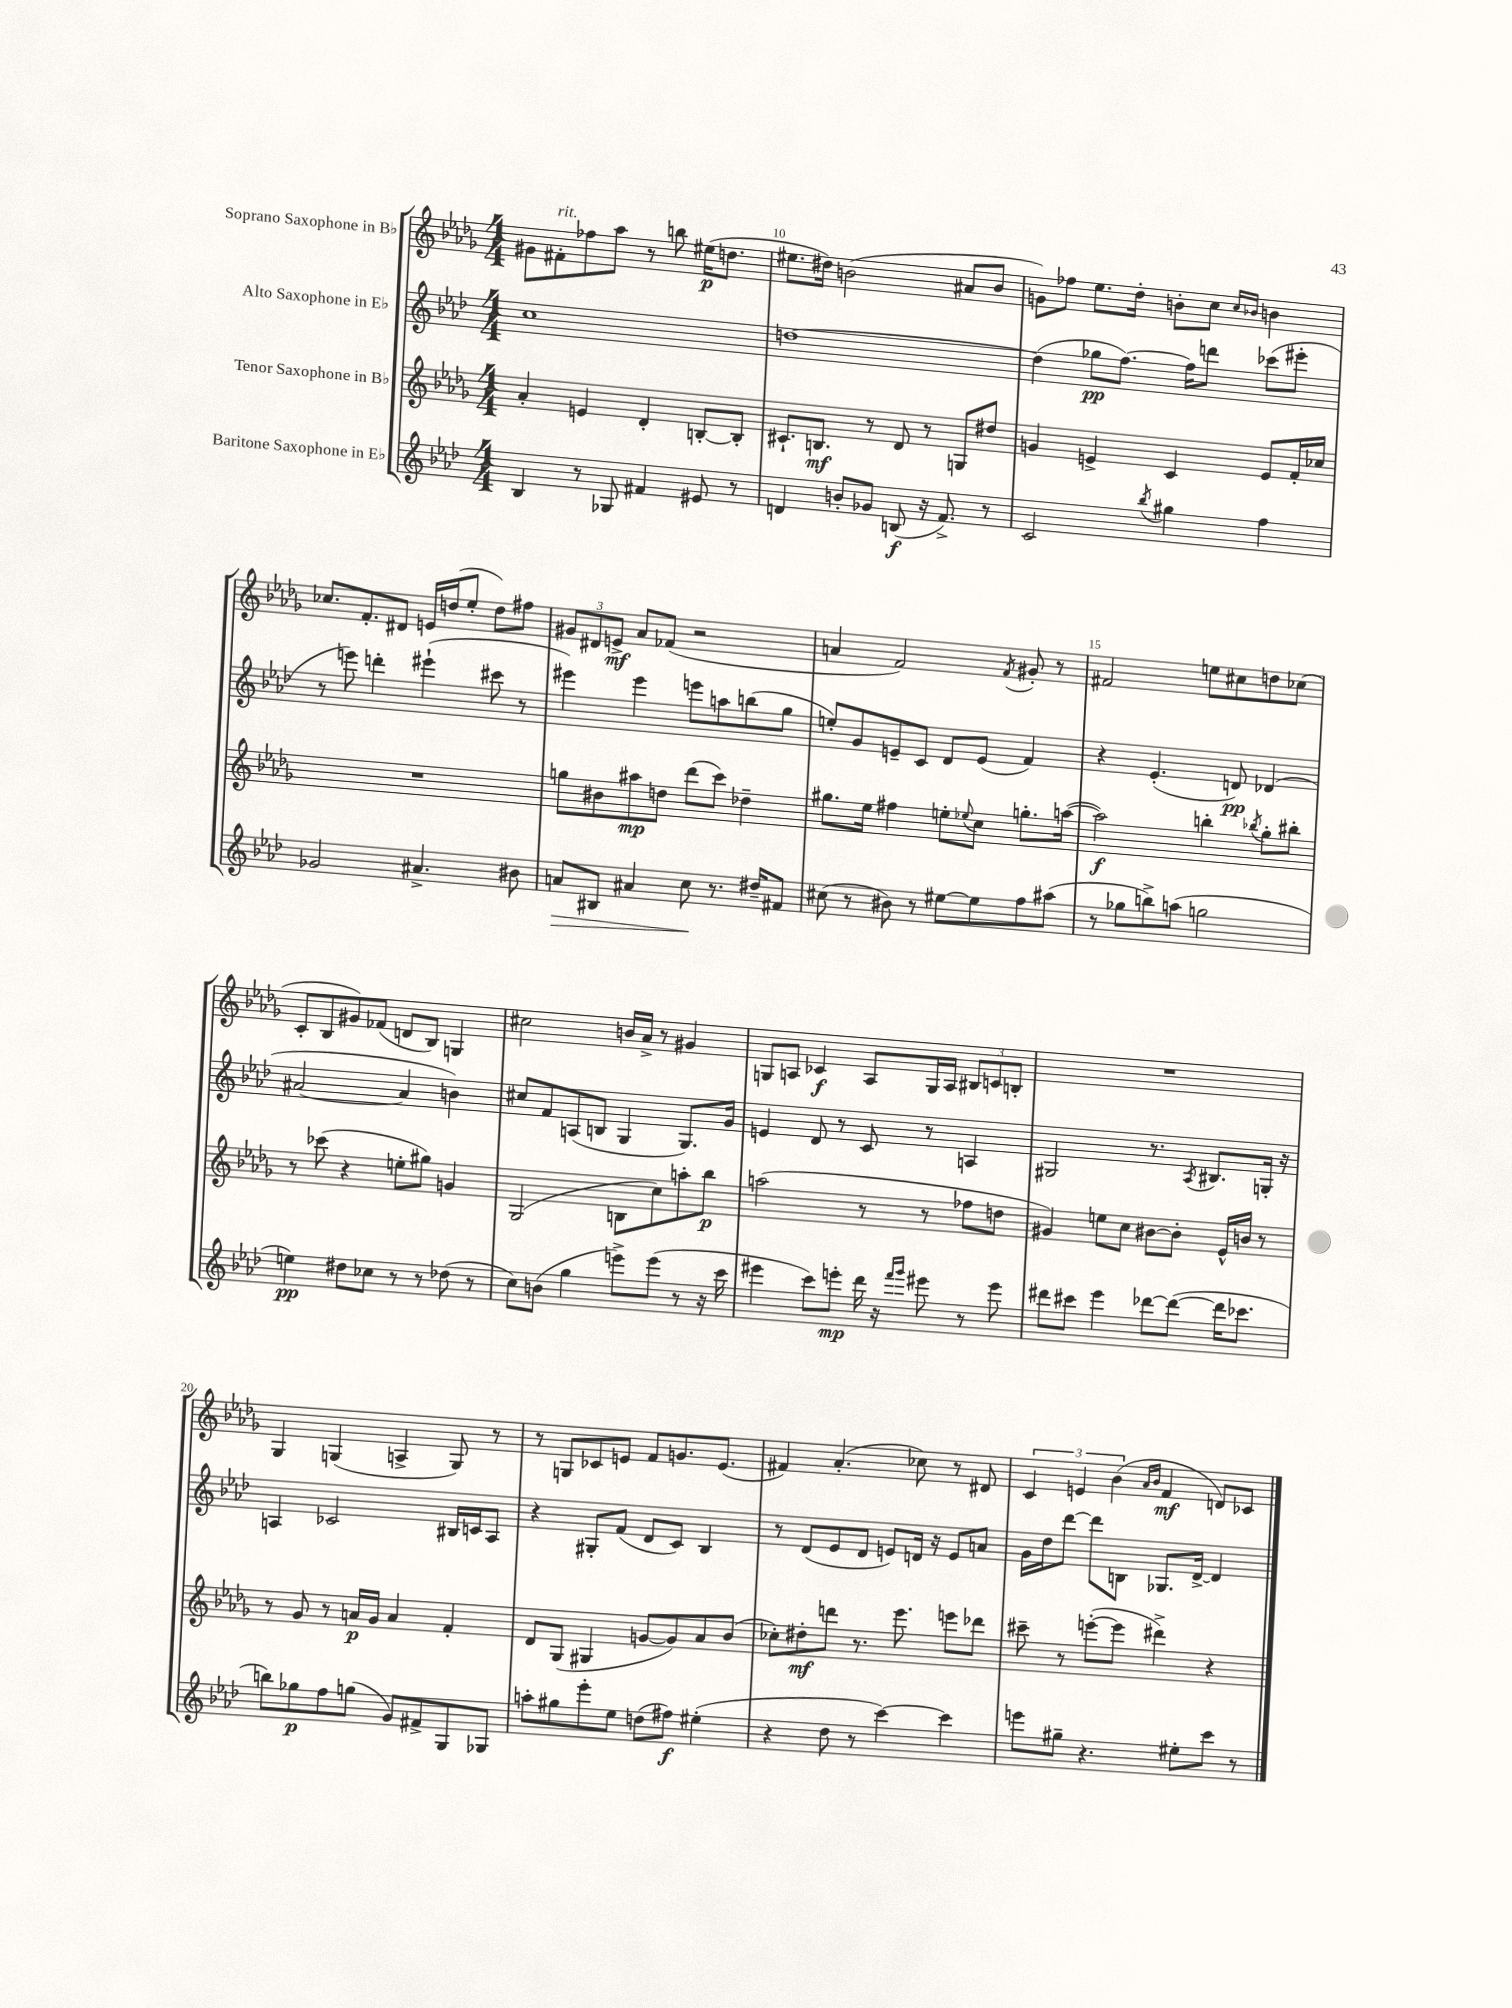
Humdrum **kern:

**kern	**dynam	**kern	**dynam	**kern	**dynam	**kern	**dynam
*part4	*part4	*part3	*part3	*part2	*part2	*part1	*part1
*staff4	*staff4	*staff3	*staff3	*staff2	*staff2	*staff1	*staff1
*I"Baritone Saxophone in E♭	*	*I"Tenor Saxophone in B♭	*	*I"Alto Saxophone in E♭	*	*I"Soprano Saxophone in B♭	*
*clefG2	*	*clefG2	*	*clefG2	*	*clefG2	*
*k[b-e-a-d-]	*	*k[b-e-a-d-g-]	*	*k[b-e-a-d-]	*	*k[b-e-a-d-g-]	*
*M4/4	*	*M4/4	*	*M4/4	*	*M4/4	*
=9	=9	=9	=9	=9	=9	=9	=9
4B-/	.	4a-'/	.	1cc	.	8g#X\L	.
!	!	!	!	!	!	!LO:TX:a:i:t=rit.	!
.	.	.	.	.	.	8f#X'\	.
8r	.	4en/	.	.	.	8ff-X\	.
8G-X/	.	.	.	.	.	8aa-\J	.
4f#X/	.	4d-'/	.	.	.	8r	.
.	.	.	.	.	.	8bbn\	.
8e#X/	.	[8Bn'/L	.	.	.	(16ee#X\KL	p
.	.	.	.	.	.	8.ddn\J	.
8r	.	8B'/J]	.	.	.	.	.
=10	=10	=10	=10	=10	=10	=10	=10
4dn/	.	8.c#X`/L	.	[1ddn	.	8.ee#X\L	.
.	.	8.Bn/J	mf	.	.	16dd#X\Jk)	.
8bn'/L	.	.	.	.	.	(2bn\	.
8g-X/J	.	8r	.	.	.	.	.
(8Bn/	f	8d-/	.	.	.	.	.
16r	.	8r	.	.	.	.	.
8.f^/)	.	.	.	.	.	.	.
.	.	8Gn/L	.	.	.	8a#X/L	.
8r	.	8dd#X/J	.	.	.	8b/J	.
=11	=11	=11	=11	=11	=11	=11	=11
2c/	.	4gn/	.	(4dd\]	.	8gn\L)	.
.	.	.	.	.	.	8ff-X\J	.
.	.	4en^/	.	8gg-X\L	pp	8.ee-\L	.
.	.	.	.	[8.ff\J)	.	.	.
.	.	.	.	.	.	16dd-'\Jk	.
8qbb-/	.	.	.	.	.	.	.
4gg#X\	.	4c/	.	.	.	8bn'\L	.
.	.	.	.	16ff\KL]	.	.	.
.	.	.	.	8dddn\J	.	8cc\J	.
.	.	.	.	.	.	16qqcc/LL	.
.	.	.	.	.	.	16qqb-X/JJ	.
4ff\	.	8e/L	.	(8ccc-X\L	.	4bn\	.
.	.	16f'/L	.	8eee#X'\J	.	.	.
.	.	16cc-X/JJ	.	.	.	.	.
!!LO:LB:g=z
=12	=12	=12	=12	=12	=12	=12	=12
2g-X/	.	1r	.	8r	.	8.cc-X/L	.
.	.	.	.	8eeen\)	.	.	.
.	.	.	.	.	.	8.f'/	.
.	.	.	.	4dddn'\	.	.	.
.	.	.	.	.	.	8d#X/J	.
4.a#X^/	.	.	.	(4eee#X`\	.	16en/LL	.
.	.	.	.	.	.	(16ddn/J	.
.	.	.	.	.	.	8ee-'/J	.
.	.	.	.	8ccc#X\	.	8dd\L)	.
8b#X\	.	.	.	8r	.	8ff#X\J	.
=13	=13	=13	=13	=13	=13	=13	=13
!	!LO:HP:b	!	!	!	!	!	!
8an/L	>	8ggn\L	.	4eee#X\)	.	12g#X/L	.
.	.	.	.	.	.	12d#X/	.
8B#X/J	.	8b#X\	.	.	.	.	.
.	.	.	.	.	.	12en^/J	mf
4a#X/	.	8aa#X\	mp	4eee#\	.	8a-/L	.
.	.	8ddn\J	.	.	.	(8f-X/J	.
8cc\	.	(8ddd-\L	.	8eeen\L	.	2r	.
8.r	]	8ccc\J)	.	8aan\	.	.	.
.	.	4dd-X~\	.	(8bbn\	.	.	.
16dd#X~/KL	.	.	.	.	.	.	.
8f#X/J	.	.	.	8gg\J	.	.	.
=14	=14	=14	=14	=14	=14	=14	=14
(8cc#X\	.	8.gg#X\L	.	8een'/L)	.	4an/	.
8r	.	.	.	8g/	.	.	.
.	.	16ee-\Jk	.	.	.	.	.
8b#X\)	.	4ff#X\	.	8en~/	.	2f/)	.
8r	.	.	.	8c/J	.	.	.
[8ee#X\L	.	8een'\L	.	8d-/L	.	.	.
.	.	8qqee-X/	.	.	.	.	.
8ee#\]	.	8cc\J	.	(8e/J	.	.	.
.	.	.	.	.	.	8qf/	.
8ff\	.	8.ggn'\L	.	4f/)	.	8g#X'/	.
(8aa#X\J	.	.	.	.	.	8r	.
.	.	([16aan\Jk	.	.	.	.	.
=15	=15	=15	=15	=15	=15	=15	=15
8r	.	2aa\])	f	4r	.	2f#X/	.
8gg-X\L	.	.	.	.	.	.	.
8bbn^\)	.	.	.	(4.e-'/	.	.	.
(8aan\J	.	.	.	.	.	.	.
2ggn\	.	4bbn'\	.	.	.	8een\L	.
.	.	.	.	8dn/)	pp	8cc#X\	.
.	.	8qbb-X/	.	.	.	.	.
.	.	8gg-'\L	.	(4d-X/	.	8ddn\	.
.	.	8bb#X'\J	.	.	.	(8cc-X\J	.
!!LO:LB:g=z
=16	=16	=16	=16	=16	=16	=16	=16
4een\)	pp	8r	.	[2a#X/	.	8c'/L	.
.	.	(8ccc-X\	.	.	.	8B-/	.
8dd#X\L	.	4r	.	.	.	8g#X/)	.
8cc-X\J	.	.	.	.	.	(8f-X/J	.
8r	.	8een'\L	.	4a#/]	.	8dn/L	.
8r	.	8gg#X\J)	.	.	.	8B-/J)	.
(8dd-X\	.	4gn/	.	4bn\)	.	4Gn/	.
8r	.	.	.	.	.	.	.
=17	=17	=17	=17	=17	=17	=17	=17
8cc\L)	.	(2G-/	.	8cc#X/L	.	2cc#X\	.
(8bn\J	.	.	.	8f/	.	.	.
4gg\	.	.	.	(8An/	.	.	.
.	.	.	.	8Bn/J	.	.	.
8eeen^\L)	.	8Bn\L	.	4G/	.	16bn/LL	.
.	.	.	.	.	.	16a-^/JJ	.
(8eee\J	.	8cc\)	.	.	.	8r	.
8r	.	8aan'\	.	8.G/L)	.	4g#X/	.
16r	.	8bb-\J	p	.	.	.	.
16ccc\	.	.	.	16g/Jk	.	.	.
=18	=18	=18	=18	=18	=18	=18	=18
4eee#X\	.	(2aan\	.	4en/	.	8Gn/L	.
.	.	.	.	.	.	8An/J	.
8ccc\L)	.	.	.	8d-/	.	4c-X/	f
8eeen'\J	mp	.	.	8r	.	.	.
16ddd-\	.	8r	.	8c/	.	8A/L	.
16r	.	.	.	.	.	.	.
16qqfff/LL	.	.	.	.	.	.	.
16qqggg/JJ	.	.	.	.	.	.	.
8eee#X\	.	8r	.	8r	.	16G/L	.
.	.	.	.	.	.	16A/JJ	.
8r	.	8ff-X\L	.	4An/	.	12B#X/L	.
.	.	.	.	.	.	12cn/	.
8eee#\	.	8ddn\J	.	.	.	.	.
.	.	.	.	.	.	12Bn'/J	.
=19	=19	=19	=19	=19	=19	=19	=19
8ddd#X\L	.	4g#X/)	.	2G#X/	.	1r	.
8ccc#X\J	.	.	.	.	.	.	.
4eee-\	.	8een\L	.	.	.	.	.
.	.	8cc\J	.	.	.	.	.
[8ddd-X\L	.	[8b#X\L	.	8.r	.	.	.
(8ddd-\J_	.	8b#'\J]	.	.	.	.	.
.	.	.	.	8qA-/	.	.	.
.	.	.	.	8.B#X/L	.	.	.
16ddd-\KL]	.	16e-^^/LL	.	.	.	.	.
8.ccc-X\J	.	16bn/JJ	.	.	.	.	.
.	.	8r	.	16Gn'/Jk	.	.	.
.	.	.	.	16r	.	.	.
!!LO:LB:g=z
=20	=20	=20	=20	=20	=20	=20	=20
8bbn\L)	.	8r	.	4An/	.	4G-/	.
8gg-X\	p	8g-/	.	.	.	.	.
8ff\	.	8r	.	2c-X/	.	(4Gn/	.
(8ggn\J	.	16an/LL	p	.	.	.	.
.	.	16g-/JJ	.	.	.	.	.
8g/L)	.	4a/	.	.	.	4An^/	.
8f#X^/	.	.	.	.	.	.	.
8G/	.	4f'/	.	16B#X/LL	.	8G/)	.
.	.	.	.	16cn/J	.	.	.
8G-X/J	.	.	.	8A/J	.	8r	.
=21	=21	=21	=21	=21	=21	=21	=21
8aan'\L	.	8d-/L	.	4r	.	8r	.
8gg#X\	.	(8G-/J	.	.	.	8Gn/L	.
8eee-'\	.	4G#X/	.	8G#X'/L	.	8c-X/	.
8ee-\J	.	.	.	(8f/J	.	8en/J	.
(8ddn\L	.	[8gn/L	.	8d-/L	.	8f/L	.
8ff#X\J)	f	8g/])	.	8c/J)	.	8.gn/	.
(4ee#X'\	.	8a-/	.	4B-/	.	.	.
.	.	.	.	.	.	(8.e/J	.
.	.	(8b-/J	.	.	.	.	.
=22	=22	=22	=22	=22	=22	=22	=22
4r	.	8cc-X'\L)	.	8r	.	4f#X/)	.
.	.	8dd#X'\	mf	(8d-/L	.	.	.
8dd-\	.	8dddn\J	.	8e-/	.	(4.a-'/	.
8r	.	8.r	.	8d-/J	.	.	.
[4ccc\)	.	.	.	8en/L)	.	.	.
.	.	8.eee-\	.	.	.	.	.
.	.	.	.	16dn/Jk	.	8cc-X\)	.
.	.	.	.	16r	.	.	.
4ccc\]	.	8eeen\L	.	8e/L	.	8r	.
.	.	8ddd-X\J	.	8an/J	.	8d#X/	.
=23	=23	=23	=23	=23	=23	=23	=23
8eeen\L	.	8ccc#X~\	.	16g\LL	.	6c/	.
.	.	.	.	16dd-\J	.	.	.
8gg#X~\J	.	8r	.	[8ddd-\J	.	.	.
.	.	.	.	.	.	6en/	.
4.r	.	([8eeen'\L	.	8ddd-\L]	.	.	.
.	.	.	.	.	.	(6b-\	.
.	.	8eee\J]	.	8Bn\J	.	.	.
.	.	.	.	.	.	16qqa-/LL	.
.	.	.	.	.	.	16qqb-/JJ	.
.	.	4ddd#X^\)	.	8.G-X/L	.	4f/	mf
8ee#X'\L	.	.	.	.	.	.	.
.	.	.	.	[16d-^/Jk	.	.	.
8ccc\J	.	4r	.	4d-/]	.	8dn/L)	.
8r	.	.	.	.	.	8c-X/J	.
==	==	==	==	==	==	==	==
*-	*-	*-	*-	*-	*-	*-	*-
